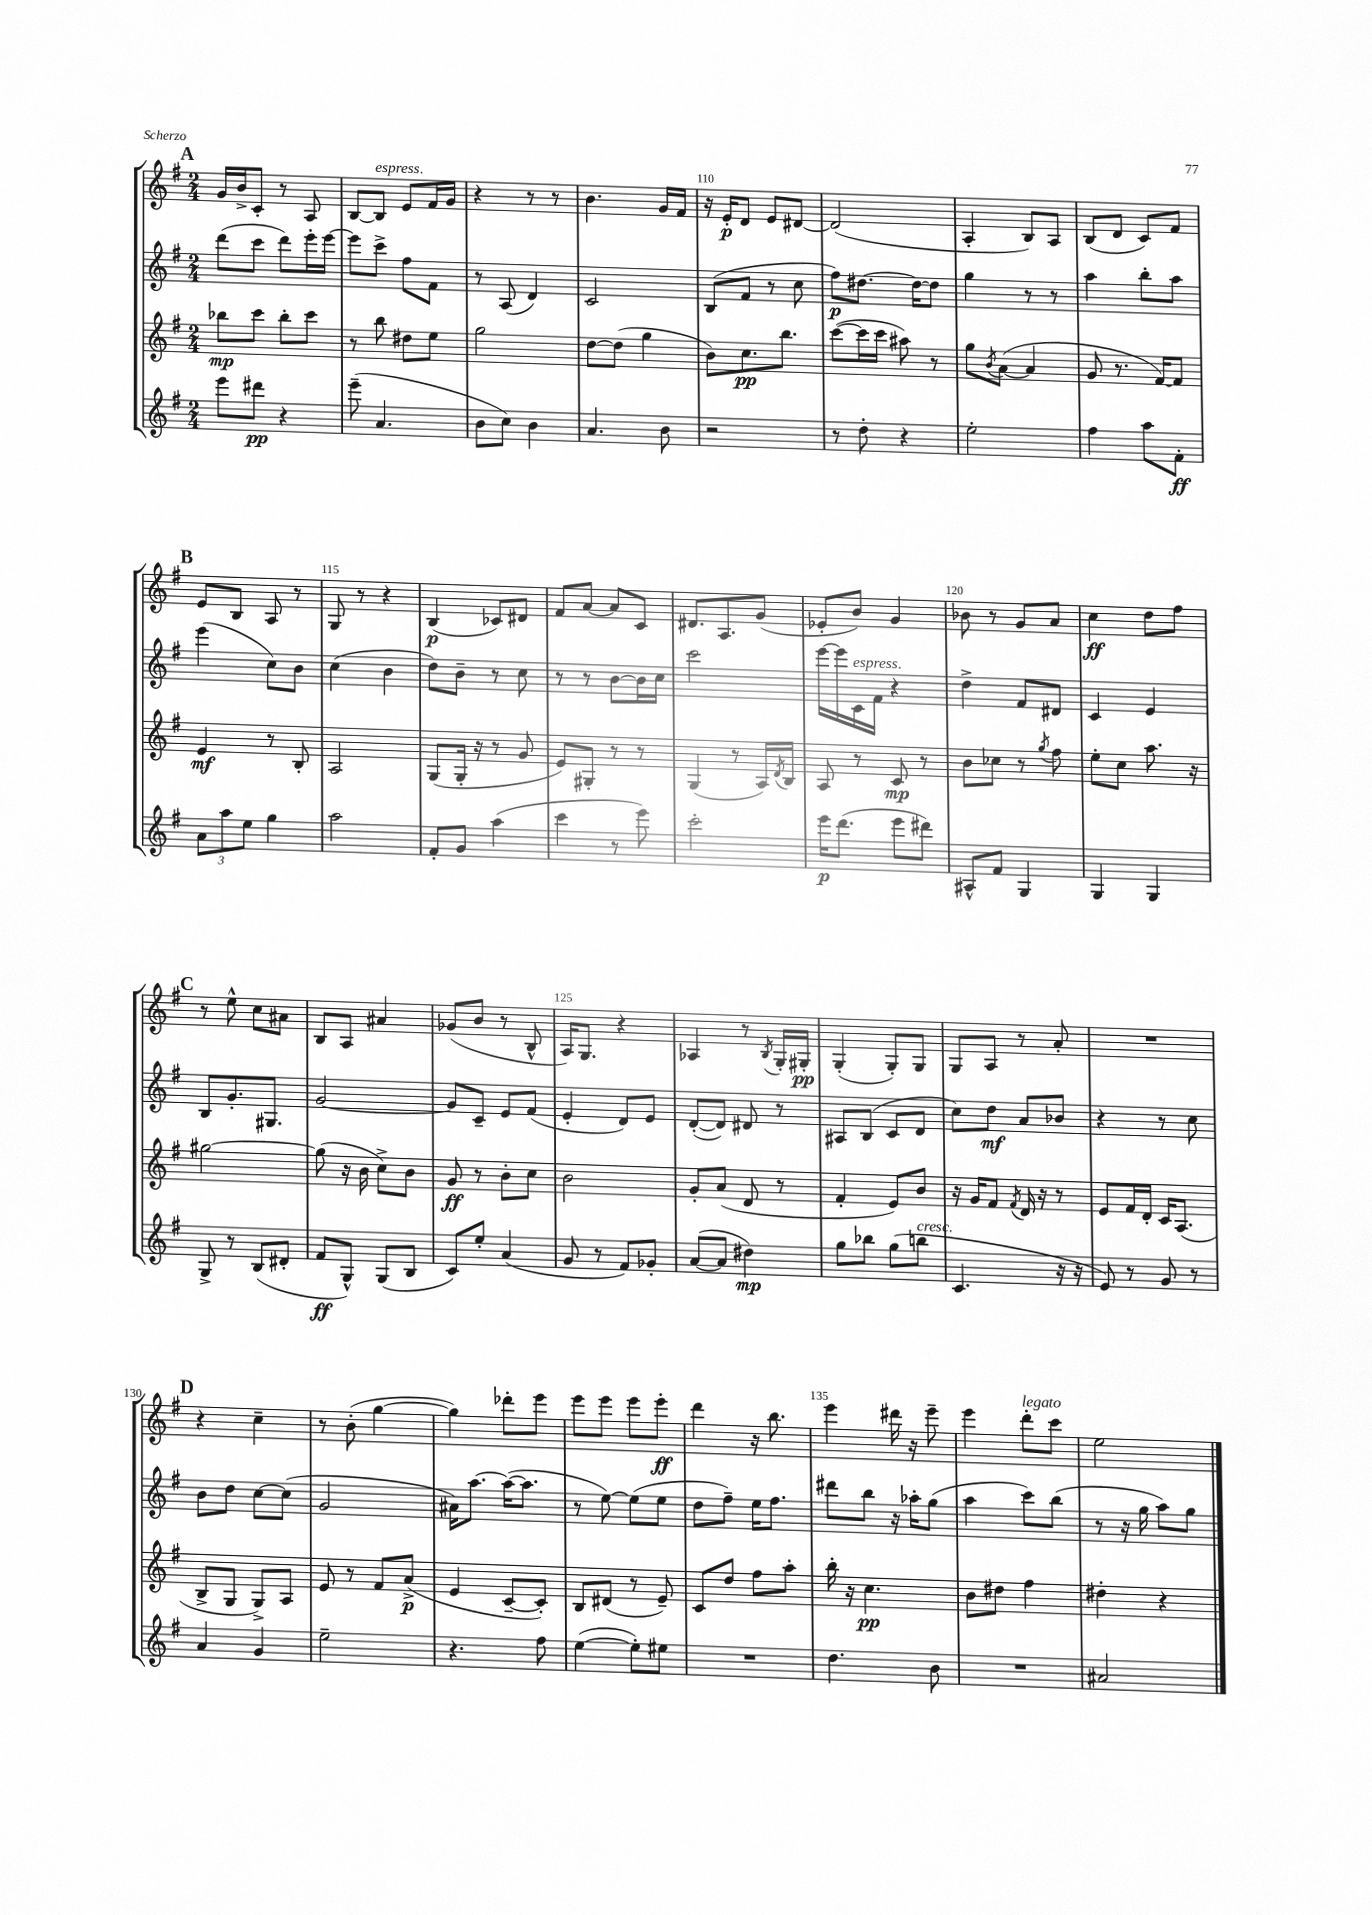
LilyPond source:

<<
\new StaffGroup <<
\new Staff = "s0" {
    \clef treble \key g \major \numericTimeSignature \time 2/4
    \mark \markup { \bold "A" } g'16 b'16-> c'8-. r8 a8 |
    b8~ b8^\markup { \italic "espress." } e'8 fis'16 g'16 |
    r4 r8 r8 |
    b'4. g'16 fis'16 |
    r16 e'16-.\p d'8 e'8 dis'8~ |
    dis'2( |
    a4-. b8) a8 |
    b8( d'8 c'8) fis'8 |
    \mark \markup { \bold "B" } e'8 b8 a8 r8 |
    g8 r8 r4 |
    b4\p( ces'8) dis'8 |
    fis'8 a'8~ a'8 c'8 |
    dis'8. a8. g'8( |
    ees'8-. b'8) g'4 |
    bes'8 r8 g'8 a'8 |
    c''4\ff d''8 fis''8 |
    \mark \markup { \bold "C" } r8 e''8-^ c''8 ais'8 |
    b8 a8 ais'4 |
    ges'8( b'8 r8 b8-^ |
    a16) g8. r4 |
    aes4 r8 \acciaccatura { b8 } g16-. gis16-.\pp |
    g4-.( g8-.) g8 |
    g8 a8 r8 a'8-. |
    R2 |
    \mark \markup { \bold "D" } r4 c''4-- |
    r8 b'8-.( g''4~ |
    g''4) des'''8-. e'''8 |
    e'''8 e'''8 e'''8 e'''8-.\ff |
    d'''4 r16 b''8. |
    e'''4 dis'''16 r16 e'''8-- |
    e'''4 d'''8-.^\markup { \italic "legato" } c'''8 |
    e''2 \bar "|." |
}
\new Staff = "s1" {
    \clef treble \key g \major \numericTimeSignature \time 2/4
    \mark \markup { \bold "A" } d'''8( c'''8 d'''8) e'''16-. e'''16~ |
    e'''8 c'''8-> fis''8 fis'8 |
    r8 a8( d'4) |
    c'2 |
    b8( fis'8 r8 c''8 |
    fis''8\p) dis''8.~ dis''16~ dis''8 |
    g''4 r8 r8 |
    a''4 b''8-. a''8 |
    \mark \markup { \bold "B" } e'''4( c''8) b'8 |
    c''4( b'4 |
    d''8) b'8-- r8 c''8 |
    r8 r8 b'8~ b'16 c''16 |
    c'''2 |
    e'''16~ e'''16 c'16^\markup { \italic "espress." } fis'16 r4 |
    d''4-> fis'8 dis'8 |
    c'4 e'4 |
    \mark \markup { \bold "C" } b8 g'8.-. gis8. |
    g'2~ |
    g'8 c'8-- e'8 fis'8( |
    e'4-. d'8) e'8 |
    d'8~-.( d'8) dis'8 r8 |
    ais8 b8( c'8 d'8 |
    c''8) d''8\mf a'8 bes'8 |
    r4 r8 c''8 |
    \mark \markup { \bold "D" } b'8 d''8 c''8~ c''8( |
    g'2 |
    ais'16) a''8.~ a''16~( a''8. |
    r8 e''8~) e''8( e''8 |
    d''8 fis''8--) e''16 fis''8. |
    dis'''8 b''8 r16 aes''16-. g''8( |
    a''4 c'''8) b''8( |
    r8 r16 g''16 a''8) g''8 \bar "|." |
}
\new Staff = "s2" {
    \clef treble \key g \major \numericTimeSignature \time 2/4
    \mark \markup { \bold "A" } bes''8\mp c'''8 bes''8-. c'''8 |
    r8 b''8 dis''8 e''8 |
    g''2 |
    d''8~ d''8( g''4 |
    b'8) c''8.\pp b''8. |
    c'''8~( c'''16 c'''16 ais''8) r8 |
    g''8 \acciaccatura { b'8 } a'8~( a'4 |
    g'8 r8. fis'16~) fis'8 |
    \mark \markup { \bold "B" } e'4\mf r8 b8-. |
    a2 |
    g8( g16-. r16 r8 g'8 |
    e'8) gis8-. r8 r8 |
    g4( r8 a16) \acciaccatura { d'8 } b16 |
    a8 r8 c'8\mp r8 |
    b'8 ces''8 r8 \acciaccatura { g''8 } fis''8 |
    e''8-. c''8 a''8. r16 |
    \mark \markup { \bold "C" } gis''2~ |
    gis''8( r16 b'16 c''8->) b'8 |
    g'8\ff r8 b'8-. c''8 |
    b'2 |
    g'8-. a'8( d'8 r8 |
    fis'4-. e'8) b'8 |
    r16 g'16 fis'8 \acciaccatura { fis'8 } d'16 r16 r8 |
    e'8 fis'16 d'16-. c'16 a8.( |
    \mark \markup { \bold "D" } b8-> g8 g8->) a8 |
    e'8 r8 fis'8 a'8->\p( |
    e'4 c'8~-- c'8-.) |
    b8 dis'8( r8 e'8--) |
    c'8 d''8 fis''8 a''8-. |
    b''16-. r16 c''4.\pp |
    b'8 dis''8 fis''4 |
    dis''4-. r4 \bar "|." |
}
\new Staff = "s3" {
    \clef treble \key g \major \numericTimeSignature \time 2/4
    \mark \markup { \bold "A" } e'''8 dis'''8\pp r4 |
    e'''8--( a'4. |
    b'8 c''8) b'4 |
    a'4. b'8 |
    r2 |
    r8 d''8-. r4 |
    e''2-. |
    fis''4 a''8 fis'8-.\ff |
    \mark \markup { \bold "B" } \tuplet 3/2 { a'8 a''8 e''8 } g''4 |
    a''2 |
    fis'8-. g'8 a''4( |
    c'''4 r8 e'''8) |
    c'''2-. |
    e'''16\p d'''8.( e'''8 dis'''8) |
    ais8-^ fis'8 g4 |
    g4 g4 |
    \mark \markup { \bold "C" } g8-> r8 b8( dis'8-. |
    fis'8\ff g8-^) g8( b8 |
    c'8) e''8-. a'4( |
    g'8 r8 fis'8) ges'8-. |
    a'8~( a'8 dis''4\mp) |
    g''8 bes''8 g''8( b''8^\markup { \italic "cresc." } |
    c'4. r16 r16 |
    e'8) r8 g'8 r8 |
    \mark \markup { \bold "D" } a'4 g'4 |
    e''2-- |
    r4. fis''8 |
    e''4~( e''8-.) eis''8 |
    R2 |
    d''4. b'8 |
    R2 |
    ais'2 \bar "|." |
}
>>
>>
\layout { \context { \Score currentBarNumber = #106 \override BarNumber.break-visibility = ##(#f #t #t) barNumberVisibility = #(every-nth-bar-number-visible 5) } }
